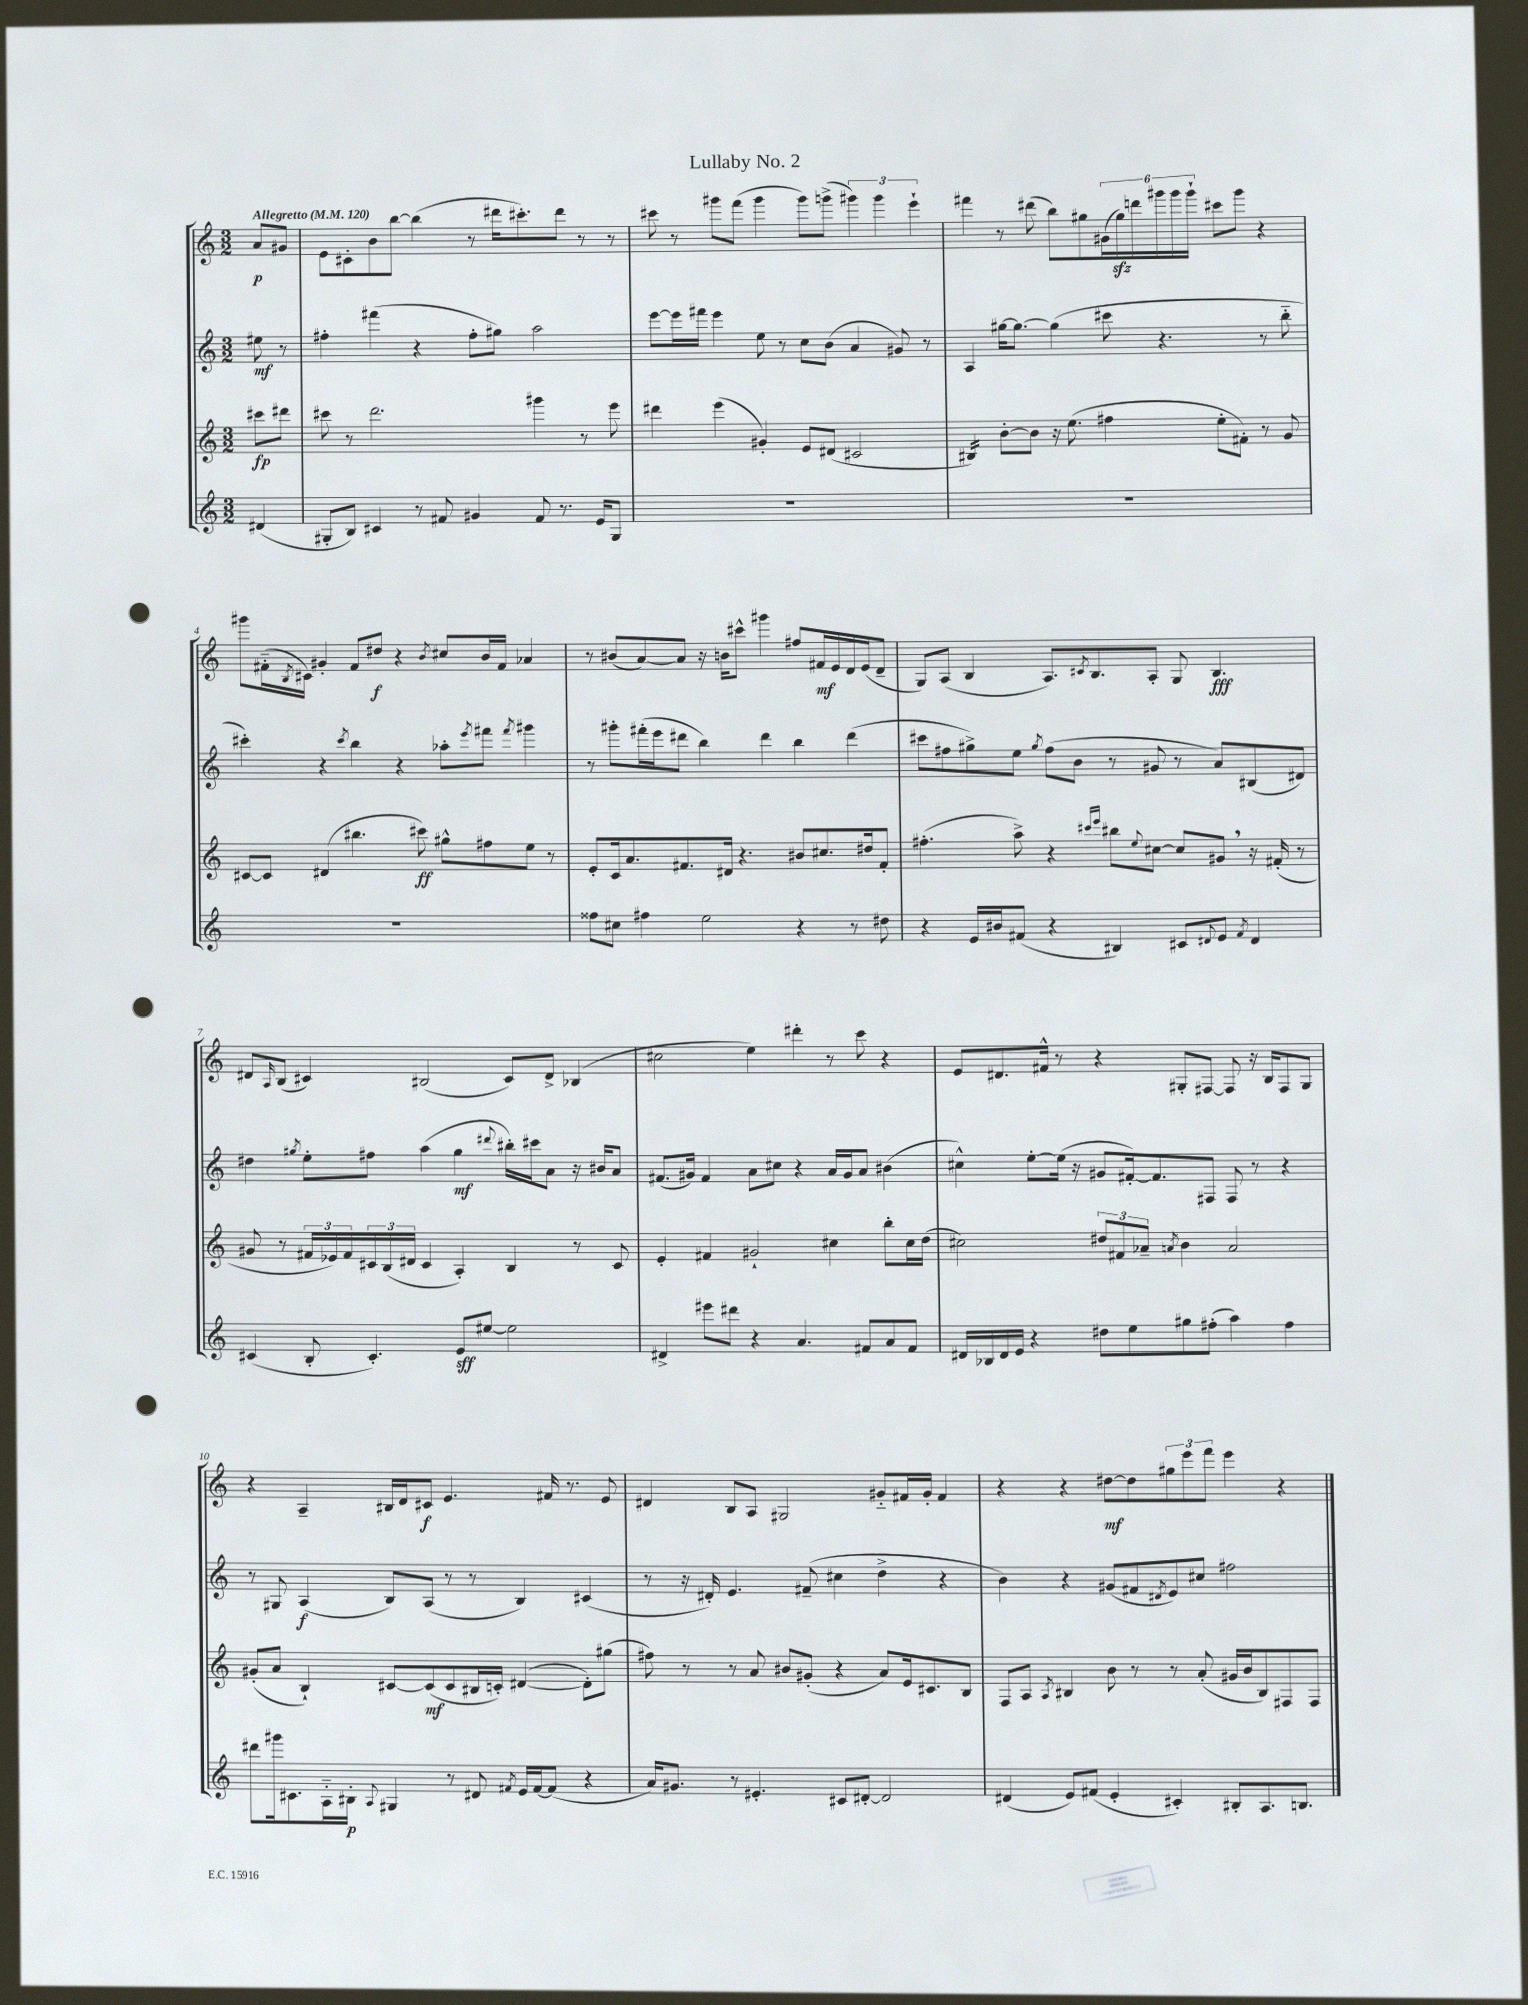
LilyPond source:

\header { title = "Lullaby No. 2" }
<<
\new StaffGroup <<
\new Staff = "s0" {
    \clef treble \key c \major \numericTimeSignature \time 3/2 \partial 4 \tempo "Allegretto" 4 = 120
    a'8\p gis'8 |
    e'8 cis'8-. b'8 b''8~ b''4( r8 dis'''16 cis'''8.-.) dis'''8 r8 r8 |
    cis'''8 r8 gis'''8 f'''8( gis'''4 gis'''8) g'''8->( \tuplet 3/2 { gis'''4) gis'''4 e'''4-! } |
    fis'''4 r8 dis'''8( b''8) gis''8 \tuplet 6/4 { gis'16( gis''16\sfz) d'''16 gis'''16 gis'''16 gis'''16-! } cis'''8 gis'''8 r4 |
    gis'''8 fis'16-_( \acciaccatura { b8 } cis'16) gis'4-. fis'8 dis''8\f r4 \acciaccatura { b'8 } cis''8 b'16 fis'16 aes'4 |
    r8 bis'8( a'8~) a'8 r16 b'16 cis'''8-^ gis'''4 fis''8 fis'16\mf e'16 d'16 e'16( d'8-- |
    g8) a8( b4 a8.) \acciaccatura { cis'8 } b8. a8-. g8 b4.\fff |
    dis'8 \grace { a16 } b8( cis'4) bis2( cis'8) dis'8-> bes4( |
    cis''2 e''4) dis'''4-. r8 c'''8 r4 |
    e'8 dis'8. fis'16-^ r8 r4 gis8-. fis8~ fis8 r16 b16 fis8 gis8 |
    r4 a4-- bis16 d'16 cis'8\f e'4. fis'16 r8. e'8 |
    dis'4 b8 a8 gis2 gis'8-_ fis'16 gis'16-. fis'4 |
    r4 r4 dis''8~\mf dis''8 \tuplet 3/2 { gis''8 e'''8 f'''8 } e'''4 r4 \bar "|." |
}
\new Staff = "s1" {
    \clef treble \key c \major \numericTimeSignature \time 3/2 \partial 4
    eis''8\mf r8 |
    fis''4-. fis'''4( r4 fis''8-. gis''8) a''2 |
    e'''8~ e'''16 fis'''16 e'''4 e''8 r8 c''8 b'8( a'4 gis'8) r8 |
    a4 gis''16~ gis''8.~ gis''4( cis'''8 r4. r8 b''8-_ |
    cis'''4-.) r4 \acciaccatura { cis'''8 } b''4 r4 aes''8-. \acciaccatura { e'''8 } fis'''8 \acciaccatura { fis'''8 } gis'''4 |
    r8 gis'''8-. fis'''16-.( e'''16 dis'''8 b''4) dis'''4 b''4 dis'''4( |
    cis'''8 fis''8 gis''8->) e''8 \acciaccatura { gis''8 } fis''8( b'8 r8 gis'8 r8 a'8) bis8( dis'8) |
    dis''4 \acciaccatura { gis''8 } e''8-. fis''8 a''4( gis''4\mf \appoggiatura { dis'''8 } bis''16-.) cis'''16 a'8 r16 bis'16 a'8 |
    fis'8.( gis'16) fis'4 a'8 cis''8 r4 a'16 gis'16 a'8 bis'4( |
    cis''4-^) e''8~-. e''16( r16 gis'8 fis'16~-.) fis'8. fis8 fis8 r8 r4 |
    r8 gis8 a4\f( b8) a8( r8 r8 b4) cis'4( |
    r8 r16 dis'16-.) e'4. fis'8--( cis''4 d''4-> r4 |
    b'4) r4 gis'8( fis'8 \acciaccatura { dis'8 } e'8) cis''8 fis''2 \bar "|." |
}
\new Staff = "s2" {
    \clef treble \key c \major \numericTimeSignature \time 3/2 \partial 4
    cis'''8\fp dis'''8 |
    cis'''8 r8 d'''2. gis'''4 r8 e'''8 |
    dis'''4 e'''4( gis'4-.) e'8 dis'8( cis'2 |
    bis4:16) b'8~-. b'8 r16 e''8.( fis''4 e''8-. fis'8-.) r8 g'8 |
    cis'8~ cis'8 dis'4( bis''4. cis'''8\ff) gis''8-^ fis''8 e''8 r8 |
    e'8-. c'16 a'8. fis'8. dis'16 r4. bis'8 cis''8. dis''16 fis'8-. |
    fis''4.-.( a''8->) r4 \grace { cis'''16 e'''16 } bis''8 \appoggiatura { e''8 } cis''8~ cis''8 gis'8 \breathe r16 fis'16-.( r8 |
    gis'8 r8 \tuplet 3/2 { fis'16 ees'16) fis'16 } \tuplet 3/2 { cis'16 b16( dis'16 } cis'4 a4-.) b4 r8 cis'8 |
    e'4-. fis'4 gis'2-! cis''4 b''8-. cis''16 d''16( |
    cis''2) \tuplet 3/2 { dis''8 fis'8 aes'8-- } \acciaccatura { a'8 } b'4 a'2 |
    gis'8-.( a'8 b4-!) cis'8~ cis'8\mf( cis'8 bis16 c'16-.) dis'4~( dis'8-.) gis''8( |
    fis''8) r8 r8 a'8 bis'8 gis'8-.( r4 a'8) e'16 cis'8. b8 |
    f8 a8 \acciaccatura { a8 } bis4 b'8 r8 r8 a'8-.( gis'16 b'16 bis8) fis8 fis8 \bar "|." |
}
\new Staff = "s3" {
    \clef treble \key c \major \numericTimeSignature \time 3/2 \partial 4
    dis'4( |
    gis8-. b8) cis'4 r8 fis'8 gis'4 fis'8 r8. e'16 gis8 |
    R1. |
    R1. |
    R1. |
    fisis''8 cis''8 fis''4 e''2 r4 r8 dis''8 |
    r4 e'16 bis'16 fis'8( r4 bis4) cis'8 \appoggiatura { dis'8 } e'8 \acciaccatura { fis'8 } dis'4 |
    cis'4( b8-. cis'4.-.) e'8\sff eis''8~ eis''2 |
    dis'4-> eis'''8 dis'''8 r4 a'4. fis'8 a'8 fis'8 |
    dis'16 bes16 dis'16 e'16 r4 dis''8 e''8 gis''8 fis''8-.( a''4) fis''4 |
    dis'''8 gis'''16 cis'8. a16-_ bis16-.\p \appoggiatura { a8 } gis4 r8 dis'8 \acciaccatura { fis'8 } e'16 fis'16~ fis'8( r4 |
    a'16) gis'8. r8 eis'4.-. cis'8 dis'8~-. dis'2 |
    dis'4( e'8) fis'8( e'4-. cis'4-.) bis8-. a8. b8. \bar "|." |
}
>>
>>
